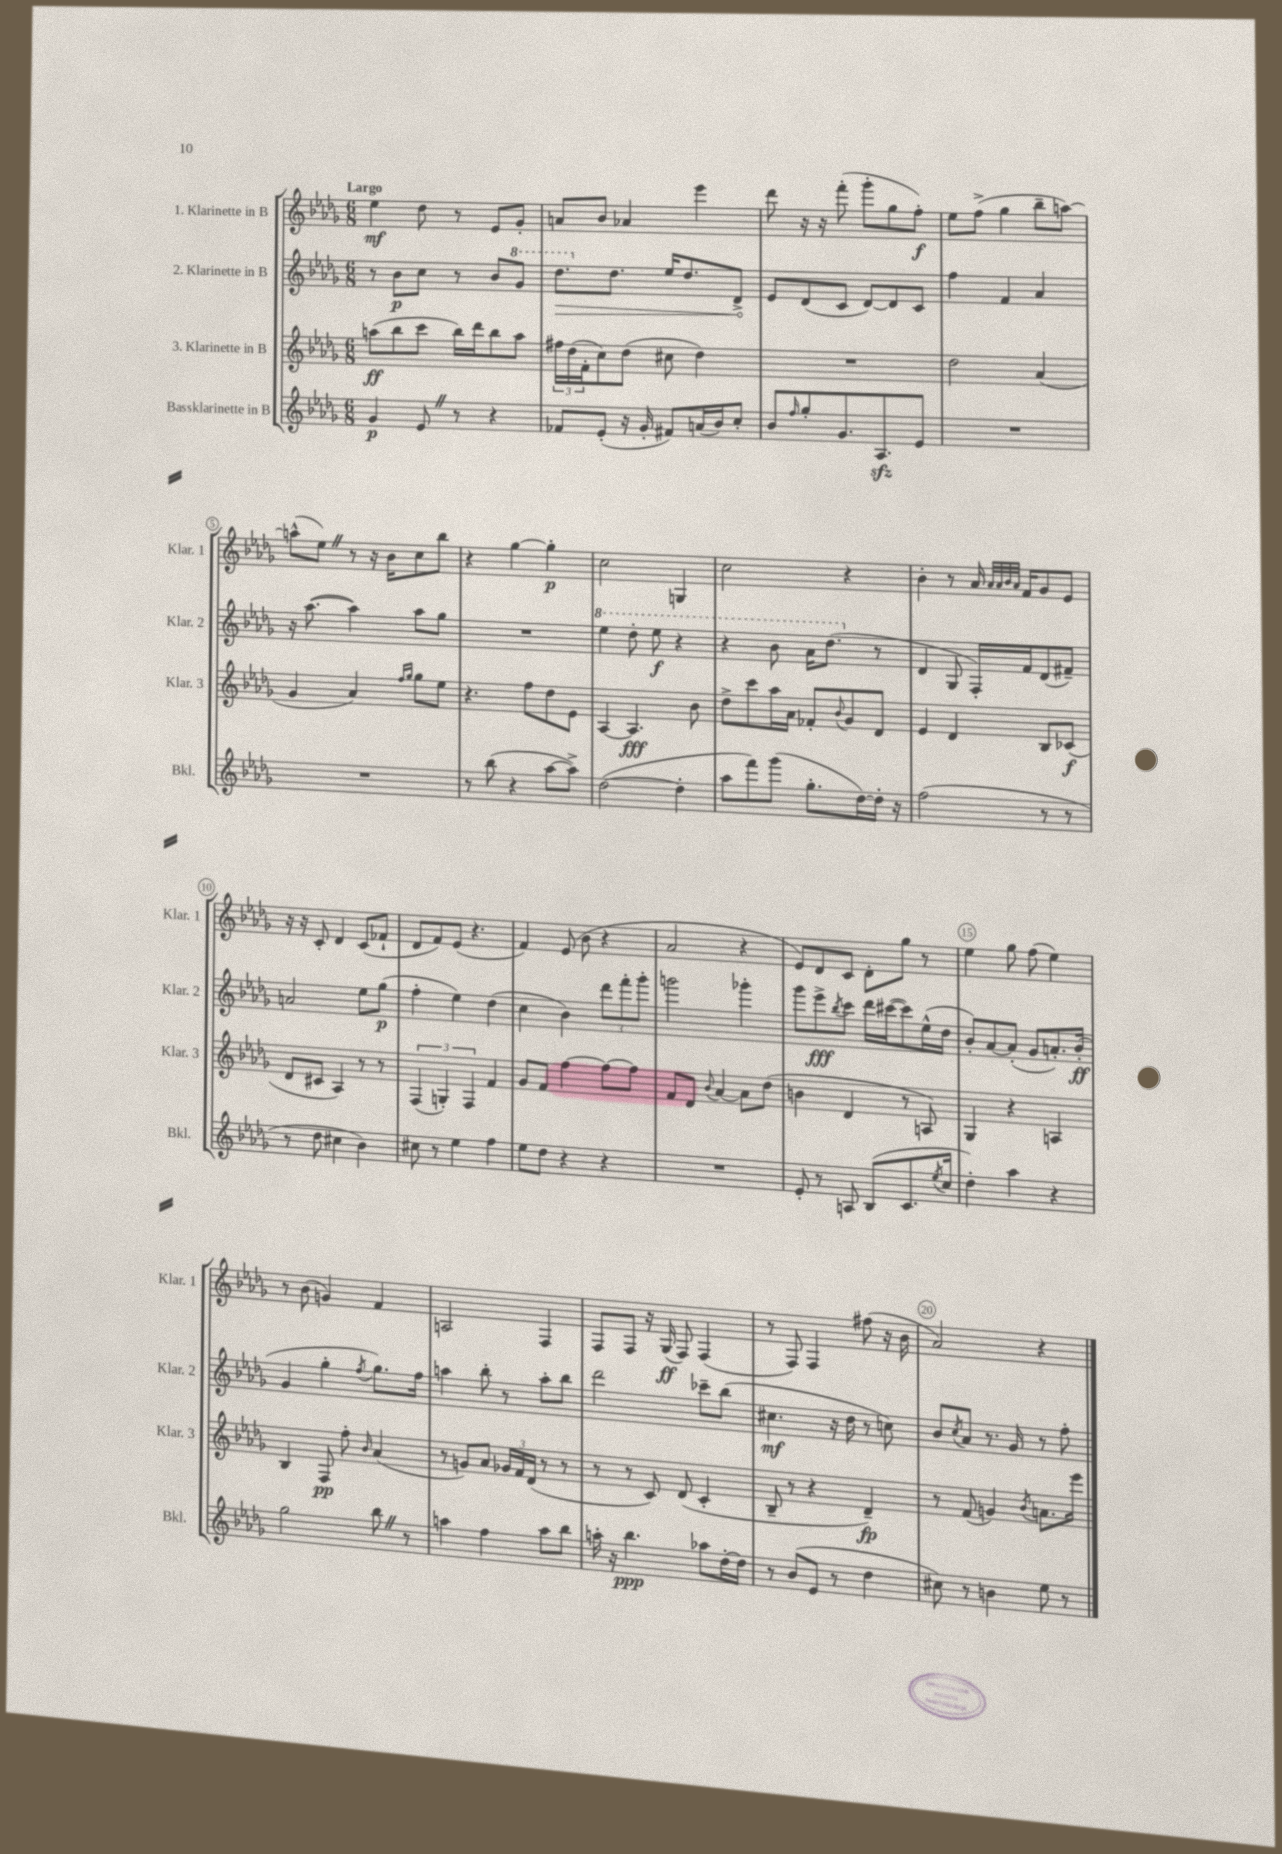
<<
\new StaffGroup <<
\new Staff = "s0" \with { instrumentName = "1. Klarinette in B" shortInstrumentName = "Klar. 1" } {
    \clef treble \key des \major \numericTimeSignature \time 6/8 \tempo "Largo"
    ees''4\mf des''8 r8 ees'8 ges'8-. |
    a'8 bes'8 aes'4 ees'''4 |
    des'''8 r16 r16 f'''8-.( ges'''8-. ges''8 f''8-.\f) |
    ees''8 f''8->( ges''4 bes''8-- a''8~) |
    a''8-^( ees''8) \once \override BreathingSign.text = \markup { \musicglyph "scripts.caesura.straight" } \breathe r8 r16 bes'16 c''8 bes''8 |
    r4 ges''4~ ges''4-.\p |
    c''2 g4 |
    c''2 r4 |
    bes'4-. r8 aes'16 \grace { aes'32 aes'32 bes'32 aes'32 } f'16 ges'8 ees'8 |
    r16 r16 c'8-. des'4 c'8( fes'8-! |
    des'8 f'8) ees'8( r4. |
    f'4) ees'8( bes'8 r4 |
    aes'2 r4 |
    ees'8) des'8 c'8 des'8-. ges''8 r8 |
    ees''4 ges''8 f''8( ees''4) |
    r8 bes'8( g'4) f'4 |
    a2 f4 |
    f8 f8 r16 ges16\ff( f8) f4( |
    r8 f8) f4 fis''8( r16 bes'16 |
    aes'2) r4 \bar "|." |
}
\new Staff = "s1" \with { instrumentName = "2. Klarinette in B" shortInstrumentName = "Klar. 2" } {
    \clef treble \key des \major \numericTimeSignature \time 6/8
    r8 bes'8\p c''8 r8 bes'8 \ottava #1 ges''8 |
    \once \override Hairpin.circled-tip = ##t des'''8.\> \ottava #0 des''8. ees''16 des''8. des'8->\! |
    ees'8 des'8( c'8 des'8~) des'8 c'8 |
    f''4 f'4 aes'4 |
    r16 aes''8.~( aes''4) aes''8 ges''8 |
    R2. |
    \ottava #1 ees'''4 des'''8-. ees'''8\f r4 |
    r4 bes''8 aes''16 des'''8.( \ottava #0 r8 |
    des'4 ges8 f16-.) f'16 des'8( fis'8--) |
    a'2 ees''8 ges''8\p( |
    f''4-. ees''4) des''4( |
    c''4 bes'4) \tuplet 3/2 { des'''8 f'''8-. ges'''8-. } |
    g'''2 ges'''4-. |
    ges'''8 ees'''8->\fff \acciaccatura { bes''8 } c'''8 des'''16 cis'''16~( cis'''8) ees''16-^( des''16 |
    bes'8-.) aes'8~ aes'8-.( ges'8 a'8.-.) bes'16-.\ff( |
    ges'4 ges''4-. \acciaccatura { f''8 } ges''8.) f''16 |
    a''4 bes''8-. r8 a''8-. bes''8 |
    des'''2 ces'''8-- bes''8( |
    cis''4.\mf r16 des''16 r8 c''8) |
    bes'8 \acciaccatura { c''8 } aes'8 r8. ges'16 r8 f''8-. \bar "|." |
}
\new Staff = "s2" \with { instrumentName = "3. Klarinette in B" shortInstrumentName = "Klar. 3" } {
    \clef treble \key des \major \numericTimeSignature \time 6/8
    a''8\ff( bes''8 c'''8 bes''16) des'''16 bes''8 a''8 |
    \tuplet 3/2 { fis''16 des''16( f'16-. } c''8) des''8( cis''8 des''4) |
    R2. |
    des''2 aes'4( |
    ges'4 aes'4) \grace { f''16 ges''16 } ges''8 ees''8 |
    r4. f''8 des''8 ees'8 |
    aes4~ aes4.\fff bes'8 |
    des''8-> c'''8 aes''16 aes'16 fes'8-. \appoggiatura { bes'8 } ges'8 des'8 |
    ees'4 des'4 bes8 ces'8\f( |
    des'8 cis'8 aes4) r8 r8 |
    \tuplet 3/2 { f4( g4-.) f4 } f'4 |
    ges'8 f'8 f''4~ f''8~ f''8 |
    f'8 des'8 \appoggiatura { bes'8 } aes'4~ aes'8 des''8( |
    b'4 des'4 r8 a8) |
    ges4 r4 a4 |
    bes4 f8\pp f''8-. \grace { bes'16 } aes'4( |
    r8 g'8) aes'8 \tuplet 3/2 { ges'16 f'16 des'16( } r8 r8 |
    r8 r8 c'8) des'8( c'4-. |
    bes8-- r8 r4 des'4--\fp) |
    r8 f'8( g'4) \acciaccatura { bes'8 } a'8. ees'''16 \bar "|." |
}
\new Staff = "s3" \with { instrumentName = "Bassklarinette in B" shortInstrumentName = "Bkl." } {
    \clef treble \key des \major \numericTimeSignature \time 6/8
    ges'4\p ees'8 \once \override BreathingSign.text = \markup { \musicglyph "scripts.caesura.straight" } \breathe r8 r4 |
    fes'8 ees'8-.( r16 ges'16-. fis'8) a'16( bes'16) c''8-. |
    bes'8 \grace { f''16 } ges''8-. ges'8. aes8.\sfz ees'8 |
    R2. |
    R2. |
    r8 bes''8( r4 aes''8~ aes''8->) |
    des''2~( des''4-. |
    aes''8 f'''8) ges'''8( ges''8.-. des''16~) des''16-. r16 |
    f''2( r8 r8 |
    r8 des''8 cis''4 bes'4) |
    cis''8 r8 ees''4 f''4 |
    ees''8 des''8 r4 r4 |
    R2. |
    ees'8-. r8 a8 bes8( c'8. \acciaccatura { ees''8 } c''16 |
    des''4-.) aes''4 r4 |
    ges''2 bes''8 \once \override BreathingSign.text = \markup { \musicglyph "scripts.caesura.straight" } \breathe r8 |
    a''4 f''4 a''8 bes''8 |
    a''16-. r16 bes''4.\ppp aes''8 des''16~-. des''16 |
    r8 bes'8( ees'8 r8 des''4 |
    cis''8) r8 b'4 ees''8 r8 \bar "|." |
}
>>
>>
\layout { \context { \Score \override BarNumber.break-visibility = ##(#f #t #t) barNumberVisibility = #(every-nth-bar-number-visible 5) \override BarNumber.stencil = #(make-stencil-circler 0.1 0.3 ly:text-interface::print) } }
